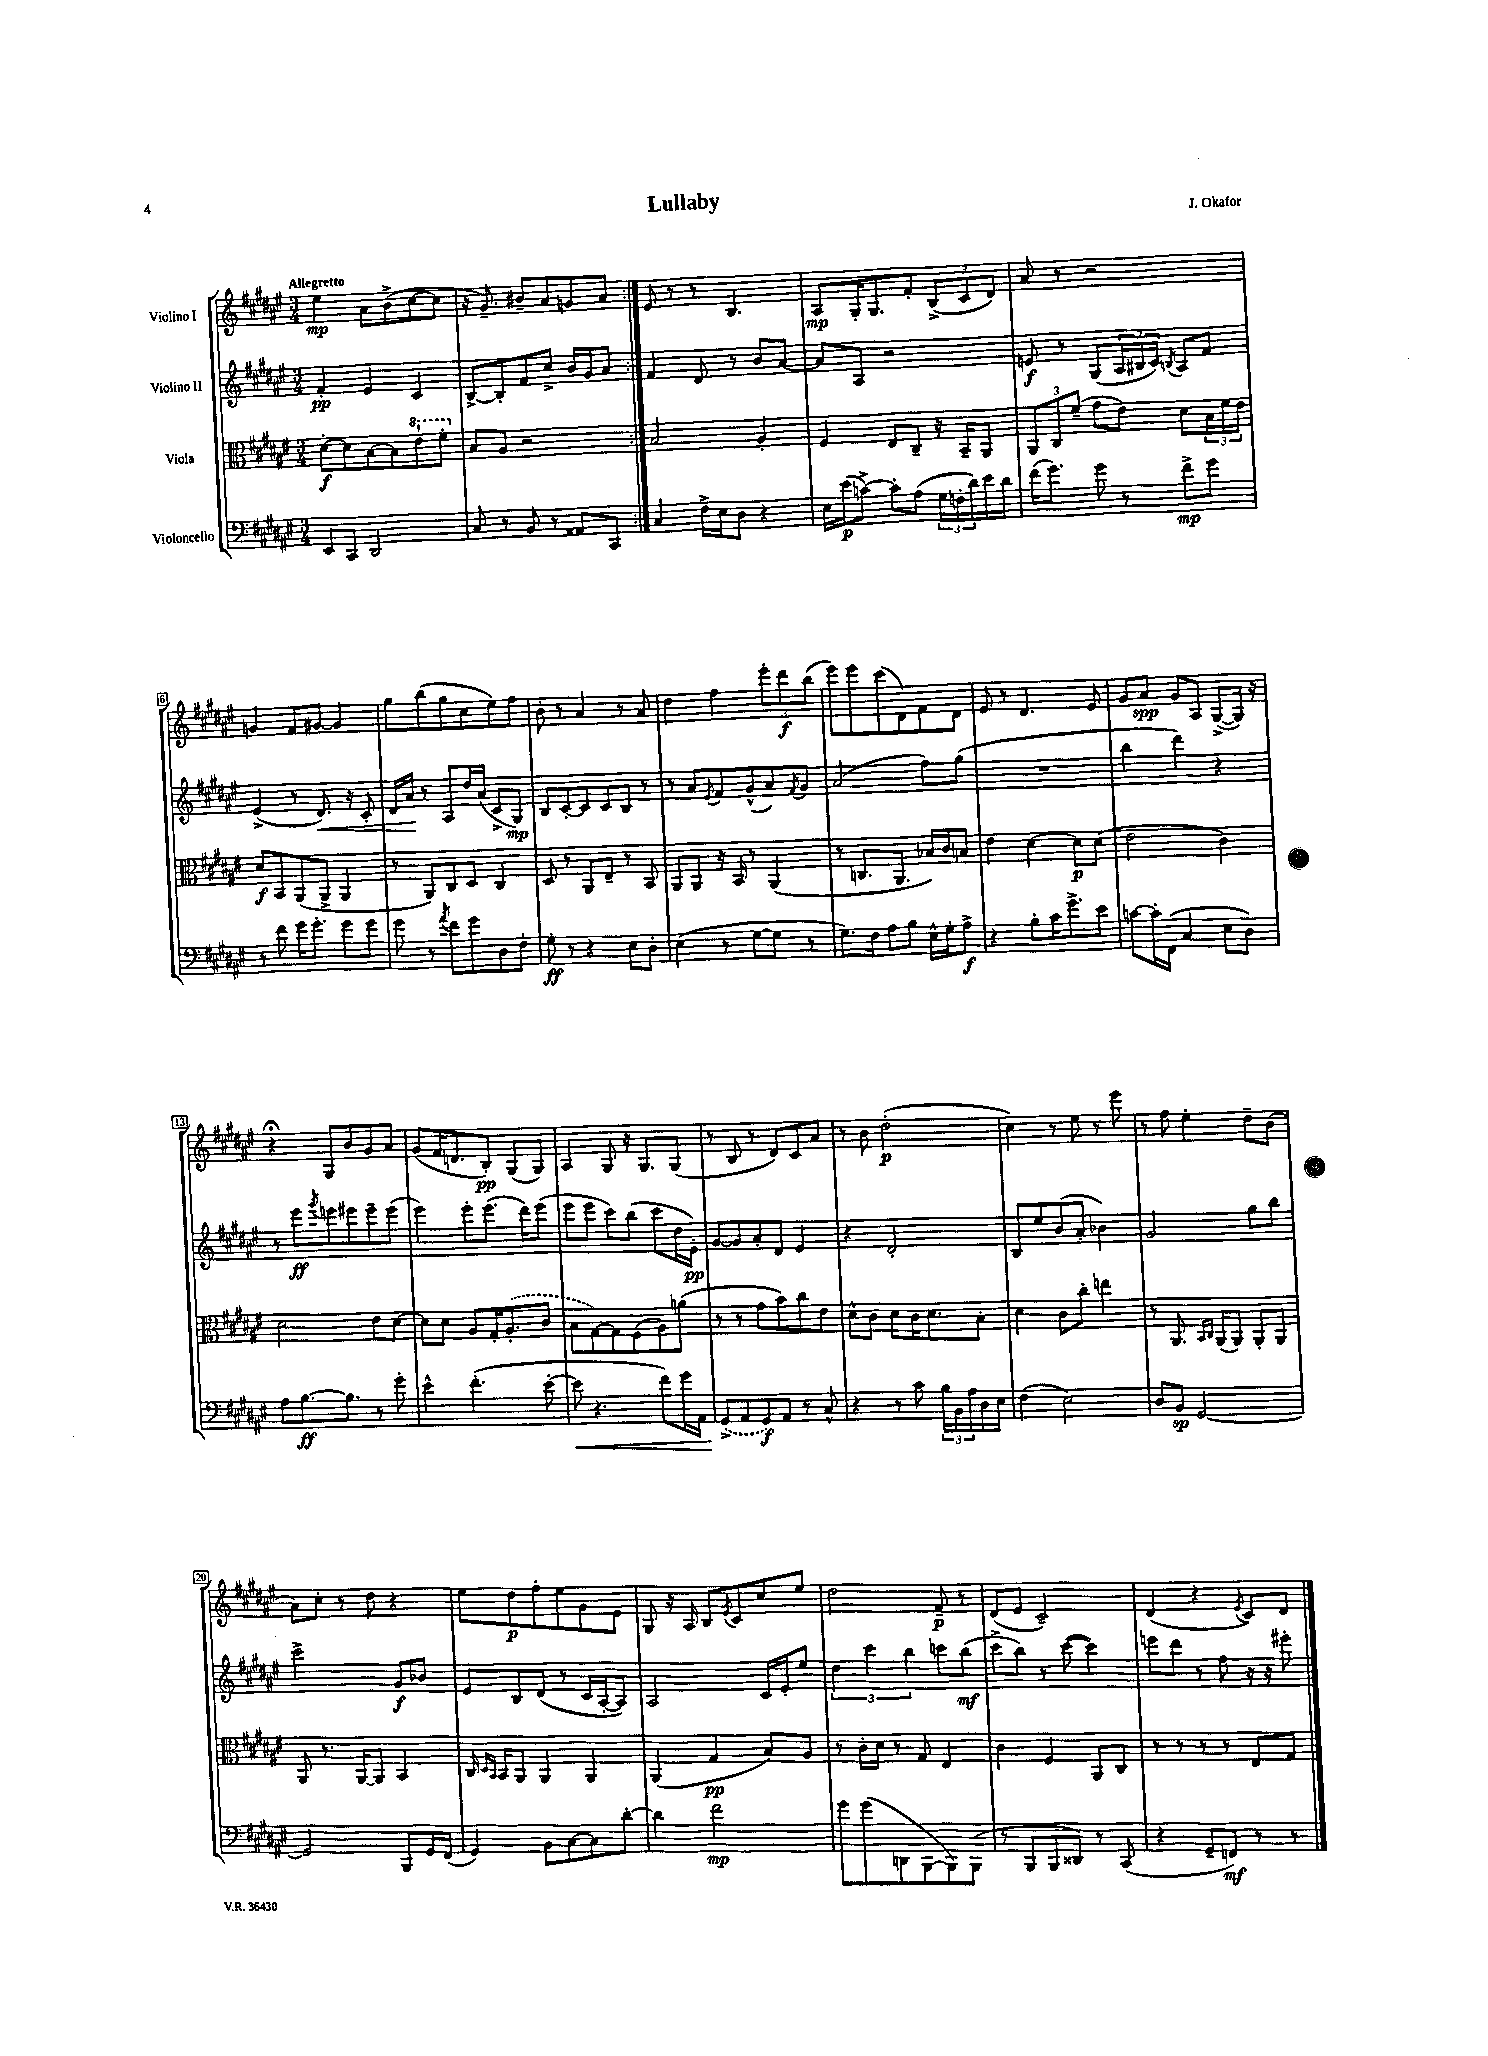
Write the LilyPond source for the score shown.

\header { title = "Lullaby" composer = "J. Okafor" }
<<
\new StaffGroup <<
\new Staff = "s0" \with { instrumentName = "Violino I" } {
    \clef treble \key fis \major \numericTimeSignature \time 3/4 \tempo "Allegretto"
    \repeat volta 2 { eis''4\mp ais'8 b'8->( cis''8~ cis''8 |
    r16 gis'8.--) bis'8-- ais'8 g'8 ais'8 | }
    eis'8 r8 r8 b4. |
    ais8\mp gis16-. gis8. fis'8-. \tuplet 3/2 { b8->( cis'8 dis'8) } |
    ais'8 r8 r2 |
    g'4 fis'8 gis'8~ gis'4 |
    gis''8 b''8( gis''8 cis''8 eis''8) fis''8 |
    b'8-. r8 ais'4 r8 ais'8 |
    dis''4 fis''4 \tuplet 3/2 { eis'''8-. dis'''8\f b''8( } |
    eis'''8) eis'''8 cis'''8( dis'8) fis'8 dis'8 |
    eis'8 r8 dis'4. eis'8 |
    gis'8 ais'8\spp gis'8 ais8 gis8~->( gis16) r16 |
    r4\fermata gis8 b'8 gis'8 ais'8 |
    gis'8( fis'16 d'8. b8-.\pp) gis8( gis8) |
    ais4 gis8 r16 gis8. gis8( |
    r8 b8 r8 dis'8) cis'8 ais'8 |
    r8 b'8 dis''2-.\p( |
    cis''4) r8 eis''8 r8 eis'''8 |
    r8 fis''8 eis''4-. dis''8-- b'8( |
    ais'8) cis''8-. r8 dis''8 r4 |
    eis''8 dis''8\p fis''8-. eis''8 gis'8 eis'8 |
    gis8 r16 ais16 b8 \acciaccatura { eis'8 } cis'8 cis''8 eis''8 |
    dis''2 fis'8--\p r8 |
    dis'8( eis'8 cis'2--) |
    dis'4( r4 \acciaccatura { eis'8 } cis'8) dis'8 \bar "|." |
}
\new Staff = "s1" \with { instrumentName = "Violino II" } {
    \clef treble \key fis \major \numericTimeSignature \time 3/4
    \repeat volta 2 { fis'4-.\pp eis'4 cis'4 |
    b8~-> b8-. fis'8 cis''8-> b'16 gis'16 ais'8 | }
    fis'4 dis'8 r8 b'8 ais'8~ |
    ais'8 ais8 r2 |
    e'8\f r8 gis8( \tuplet 3/2 { ais16 bis16 cis'16) } \acciaccatura { b8 } ais8 fis'8 |
    eis'4->( r8 dis'8.\<) r16 cis'8-. |
    dis'16 ais'16\! r8 ais8 dis''16 ais'16( cis'8-> gis8\mp) |
    b8 cis'8~-. cis'8 cis'8 b8 r8 |
    r8 ais'8 \acciaccatura { eis'8 } fis'8 gis'8-^( ais'8) \acciaccatura { fis'8 } gis'8 |
    ais'2( fis''8) gis''8( |
    R2. |
    b''4 dis'''4) r4 |
    r8 eis'''8\ff \acciaccatura { gis'''8 } e'''8 eis'''8 eis'''8-- eis'''8( |
    eis'''4) eis'''8-. eis'''8.( dis'''16) eis'''8( |
    eis'''8 eis'''8 cis'''8) b''8( cis'''8 dis''16 eis'16-.\pp) |
    gis'8~ gis'8 ais'8-. dis'8 eis'4 |
    r4 dis'2-. |
    b8 eis''8 b'8( ais'8-. bes'4) |
    gis'2 gis''8 b''8 |
    cis'''2-> gis'8\f bes'8 |
    eis'8 b8 dis'8( r8 cis'16 ais16~-. ais8) |
    ais2 cis'16 eis'16-. eis''8 |
    \tuplet 3/2 { dis''4 cis'''4 b''4 } c'''8 b''8\mf( |
    cis'''8-> b''8) r8 cis'''8~( cis'''4) |
    e'''8 dis'''8 r8 fis''8 r16 r16 eis'''8-. \bar "|." |
}
\new Staff = "s2" \with { instrumentName = "Viola" } {
    \clef alto \key fis \major \numericTimeSignature \time 3/4
    \repeat volta 2 { dis'8~-.\f dis'8 b8~ b8 \ottava #1 eis''8-! fis''8-. \ottava #0 |
    b8 ais8 r2 | }
    b2 ais4-. |
    fis4 eis8 cis8-- r16 b,16-- ais,8 |
    \tuplet 3/2 { ais,8 cis8 fis'8--( } gis'8 eis'8) dis'8 \tuplet 3/2 { b16 fis'16 eis'16 } |
    dis'8\f b,8 ais,8( ais,8-> ais,4 |
    r8 ais,8) cis8 dis8 cis4 |
    dis8 r8 ais,8 eis8-- r8 b,8 |
    ais,8 ais,8 r16 b,16 r8 ais,4( |
    r8 c8. ais,8. bes16) cis'16 b8 |
    eis'4 dis'4~ dis'8\p dis'8( |
    eis'2 cis'4) |
    dis'2 eis'8 dis'8~ |
    dis'8 dis'8 ais8 gis16-. \once \slurDashed ais8.-.( cis'8 |
    b8 gis8~) gis8 fis8( ais8) a'8( |
    r8 r8 gis'8 b'8) cis''8 eis'8 |
    dis'8-^ cis'8 dis'8 cis'16 dis'8. b8-. |
    dis'4 cis'8 cis''8-. e''4 |
    r8 ais,8. \grace { b,16 cis16 } ais,16( ais,8) ais,8-. ais,8 |
    ais,8 r8. ais,16~ ais,8 b,4 |
    cis16 \grace { dis16 b,16 } b,16 ais,8 ais,4 ais,4 |
    ais,4( gis4\pp b8) ais8 |
    r8 cis'16-. dis'16 r8 gis8 eis4 |
    cis'4 fis4 ais,8 cis8 |
    r8 r8 r8 r8 eis8 gis8 \bar "|." |
}
\new Staff = "s3" \with { instrumentName = "Violoncello" } {
    \clef bass \key fis \major \numericTimeSignature \time 3/4
    \repeat volta 2 { eis,8 cis,8 dis,2 |
    cis8 r8 b,8 r8 aisis,8 cis,8 | }
    cis4 fis16-> eis16 dis8 r4 |
    eis16 eis'16\p( c'8~->) c'8-. ais8( \tuplet 3/2 { gis16 f16-. dis'16) } eis'16 dis'16 |
    fis'16( gis'8.) gis'8 r8 fis'8->\mp gis'8 |
    r8 fis'8 gis'16 gis'8.-. gis'8 gis'8 |
    gis'8 r8 \acciaccatura { ais'8 } fis'8 gis'8 dis8 fis8-. |
    gis8-.\ff r8 r4 eis8 dis8-. |
    eis4( r8 gis8~ gis8 r8 |
    gis8.) fis16 ais8 b8 eis16-^ gis16-. ais8->\f |
    r4 b8-. cis'16 gis'8.-> eis'8 |
    c'8~ c'16-. fis,16( cis4 eis8 dis8) |
    ais8 b8.~\ff b8. r8 gis'8-. |
    eis'4-^ fis'4.-.( eis'8~-. |
    eis'8\< r4. fis'8) gis'16 ais,16 |
    \once \slurDashed gis,8->\!( ais,8 gis,8\f) ais,8 r8 cis8-^ |
    r4 r8 cis'8 \tuplet 3/2 { b16 b,16 ais16 } dis16 eis16 |
    fis4( eis2) |
    dis8 b,8\sp gis,2~ |
    gis,2 b,,8 gis,16 fis,16( |
    gis,4) b,8 cis8~ cis8 dis'8~-. |
    dis'4 fis'2\mp |
    gis'8 gis'8( d,8 b,,8~ b,,8) b,,8( |
    r8 b,,8 b,,8 disis,8) r8 cis,8( |
    r4 gis,8-- f,8\mf) r8 r8 \bar "|." |
}
>>
>>
\layout { \context { \Score \override BarNumber.stencil = #(make-stencil-boxer 0.1 0.3 ly:text-interface::print) } }
